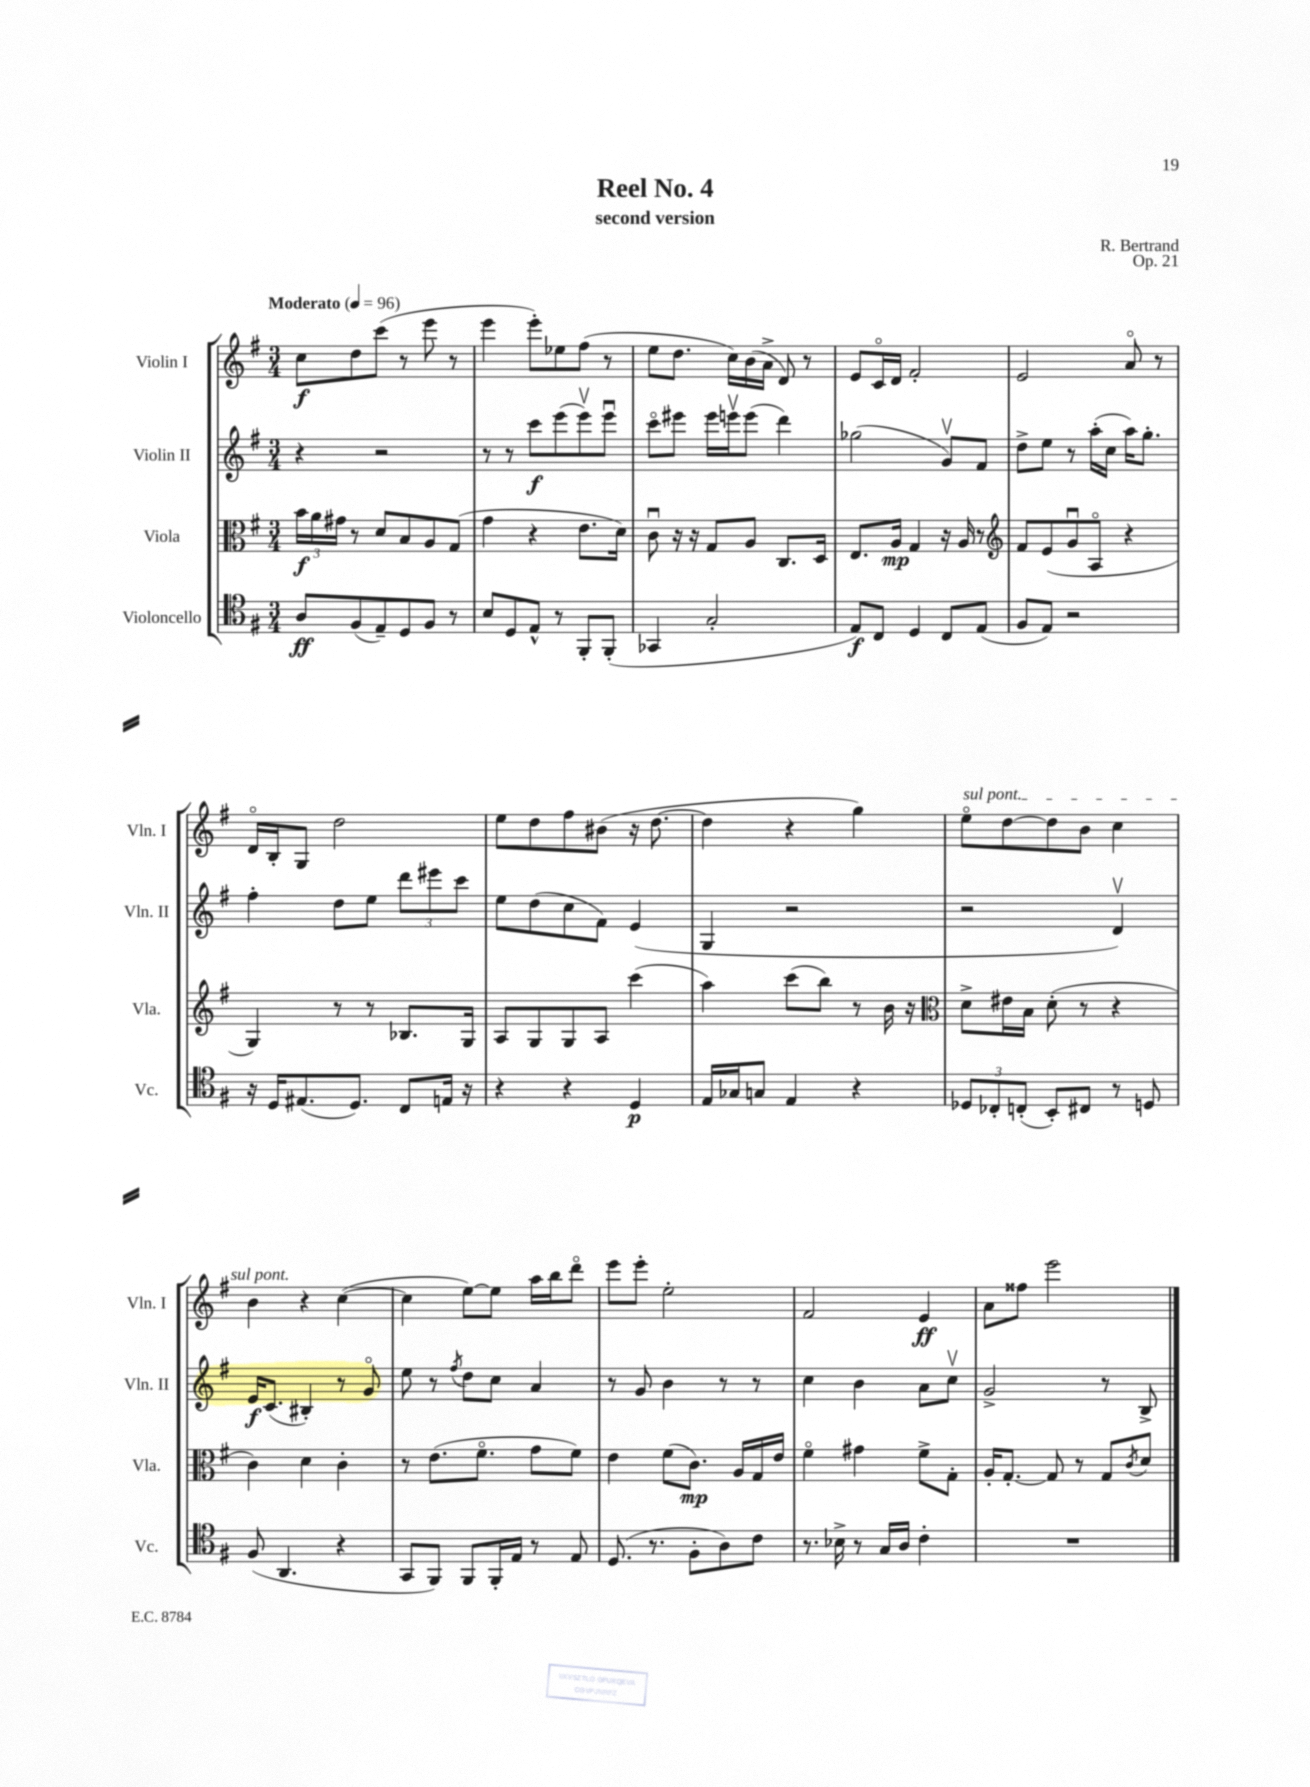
\header { title = "Reel No. 4" composer = "R. Bertrand" subtitle = "second version" opus = "Op. 21" }
<<
\new StaffGroup <<
\new Staff = "s0" \with { instrumentName = "Violin I" shortInstrumentName = "Vln. I" } {
    \clef treble \key g \major \numericTimeSignature \time 3/4 \tempo "Moderato" 4 = 96
    c''8\f d''8 c'''8( r8 e'''8 r8 |
    e'''4 e'''8-.) ees''8 fis''8( r8 |
    e''8 d''8. c''16) b'16( a'16-> d'8) r8 |
    e'8 c'16\flageolet d'16 fis'2-. |
    e'2 a'8\flageolet r8 |
    d'16\flageolet b16-. g8 d''2 |
    e''8 d''8 fis''8 bis'8( r16 d''8.~ |
    d''4 r4 g''4) |
    \once \override TextSpanner.bound-details.left.text = \markup { \italic "sul pont." } e''8\flageolet\startTextSpan d''8~ d''8 b'8 c''4 |
    b'4\stopTextSpan r4 c''4~( |
    c''4 e''8~) e''8 a''16 b''16 d'''8\flageolet |
    e'''8 e'''8-. e''2-. |
    fis'2 e'4\ff |
    a'8 fisis''8 e'''2 \bar "|." |
}
\new Staff = "s1" \with { instrumentName = "Violin II" shortInstrumentName = "Vln. II" } {
    \clef treble \key g \major \numericTimeSignature \time 3/4
    r4 r2 |
    r8 r8 c'''8\f e'''8( e'''8\upbow) e'''8\downbow |
    c'''8\flageolet eis'''8 eis'''16 e'''16\upbow e'''8( d'''4) |
    ges''2( g'8\upbow) fis'8 |
    d''8-> e''8 r8 a''16-.( c''16 a''16) g''8.-. |
    fis''4-. d''8 e''8 \tuplet 3/2 { d'''8 eis'''8 c'''8 } |
    e''8 d''8( c''8 fis'8) e'4( |
    g4 r2 |
    r2 d'4\upbow) |
    e'16\f c'8.( bis4-.) r8 g'8\flageolet |
    e''8 r8 \acciaccatura { fis''8 } d''8 c''8 a'4 |
    r8 g'8 b'4 r8 r8 |
    c''4 b'4 a'8 c''8\upbow |
    g'2-> r8 b8-> \bar "|." |
}
\new Staff = "s2" \with { instrumentName = "Viola" shortInstrumentName = "Vla." } {
    \clef alto \key g \major \numericTimeSignature \time 3/4
    \tuplet 3/2 { b'16\f a'16 gis'16 } r8 d'8 b8 a8 g8( |
    g'4 r4 e'8. d'16) |
    c'8\downbow r16 r16 g8 a8 c8. d16 |
    e8. a16\mp g4 r16 a16 r8 |
    \clef treble fis'8 e'8( g'8\downbow a8\flageolet r4 |
    g4) r8 r8 bes8. g16 |
    a8 g8 g8 a8 c'''4( |
    a''4) c'''8( b''8) r8 b'16 r16 |
    \clef alto d'8-> eis'16 b16 d'8-.( r8 r4 |
    c'4) d'4 c'4-. |
    r8 e'8.( fis'8.\flageolet g'8 fis'8) |
    e'4 fis'8( c'8.\mp) a16 g16 e'16 |
    fis'4\flageolet gis'4 fis'8-> g8-. |
    a16-. g8.~-. g8 r8 g8 \acciaccatura { c'8 } d'8 \bar "|." |
}
\new Staff = "s3" \with { instrumentName = "Violoncello" shortInstrumentName = "Vc." } {
    \clef tenor \key g \major \numericTimeSignature \time 3/4
    a8\ff fis8( e8--) d8 fis8 r8 |
    b8 d8 e8-^ r8 fis,8-. fis,8-.( |
    ges,4 g2-. |
    e8\f) c8 d4 c8 e8( |
    fis8 e8) r2 |
    r16 d16 eis8.( d8.) c8 e16 r16 |
    r4 r4 d4\p |
    e16 ges16 g8 e4 r4 |
    \tuplet 3/2 { des8 ces8-. c8-.( } b,8-.) cis8 r8 d8 |
    fis8( a,4. r4 |
    g,8 fis,8) fis,8 fis,16-. e16 r8 e8 |
    d8.( r8. fis8-. a8) c'8 |
    r8. bes16-> r8 g16 a16 c'4-. |
    R2. \bar "|." |
}
>>
>>
\layout { \context { \Score \remove "Bar_number_engraver" } }
